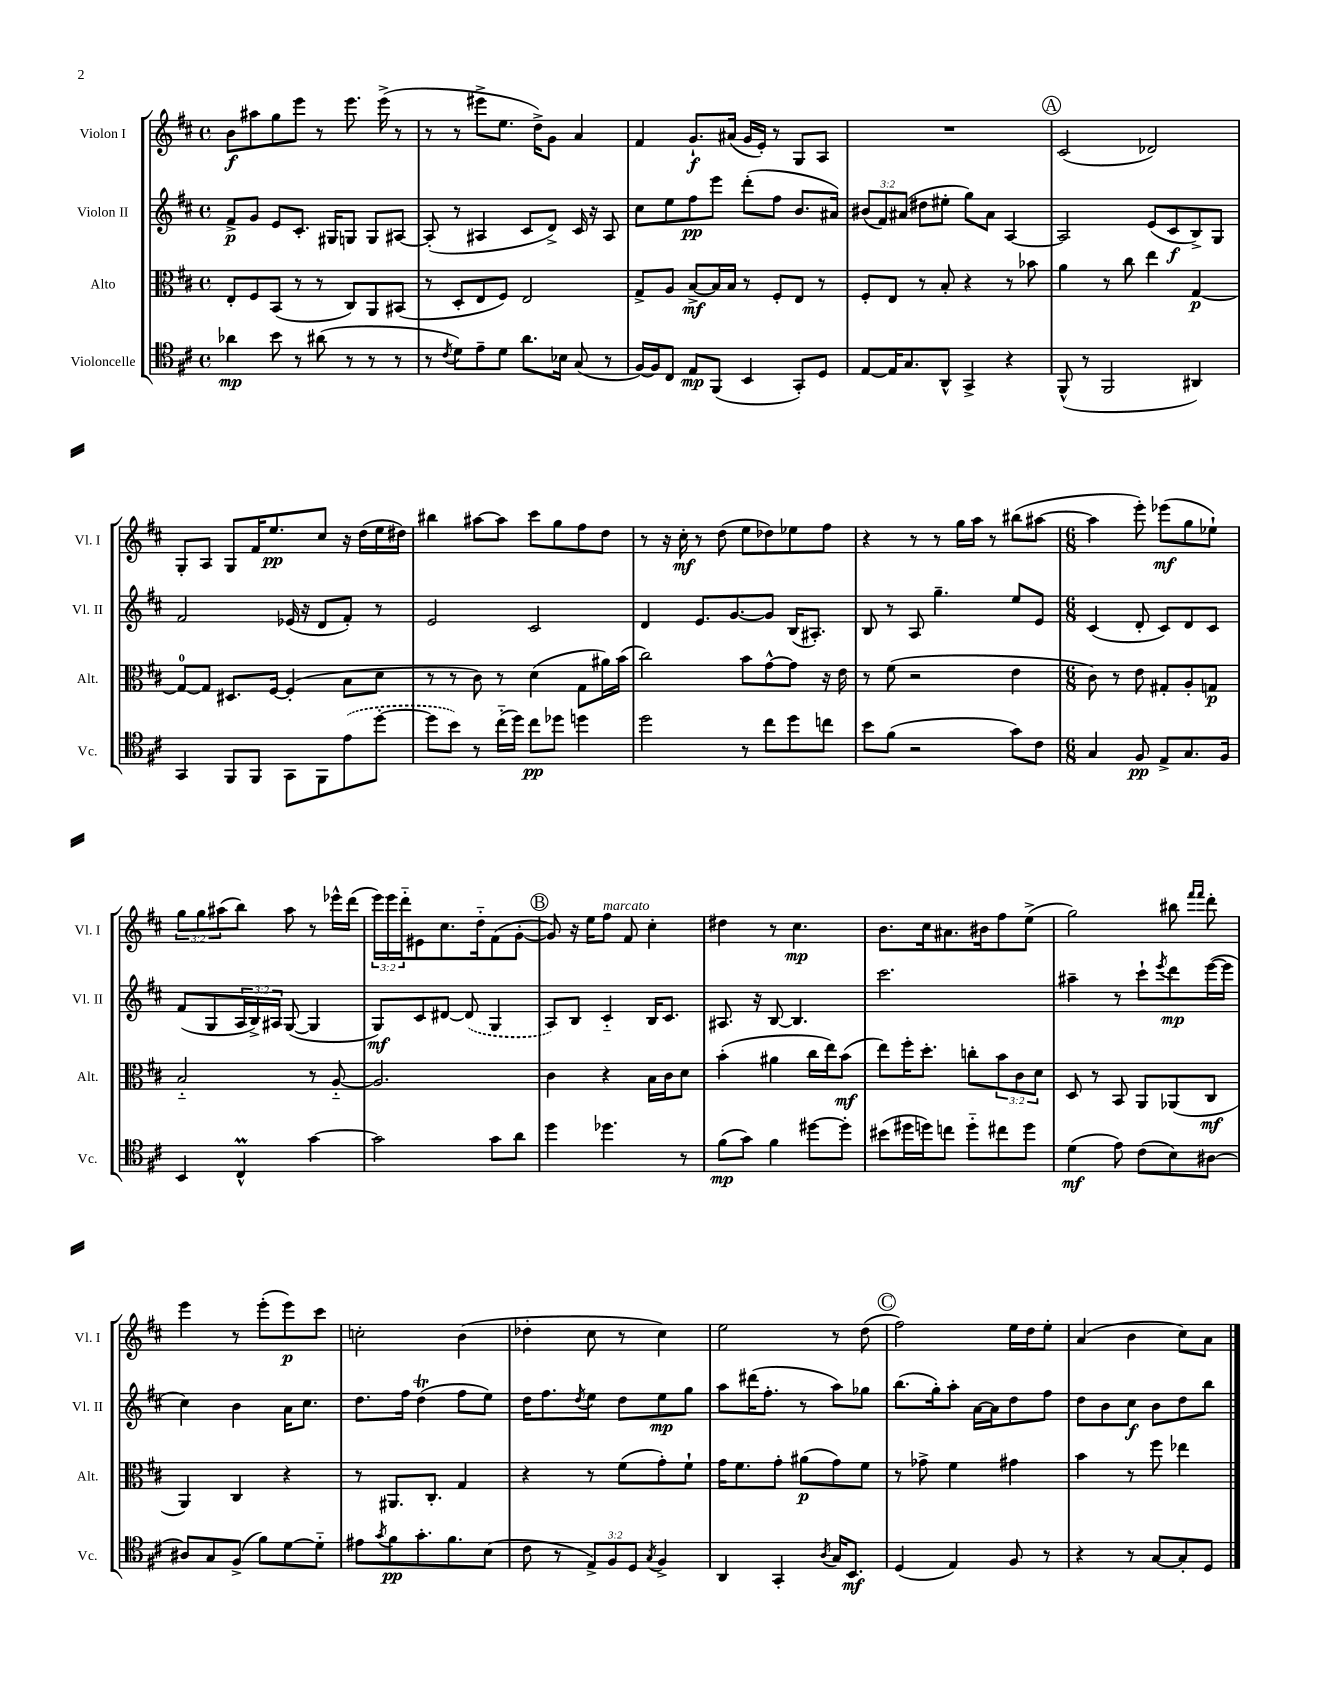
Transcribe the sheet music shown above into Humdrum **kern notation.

**kern	**kern	**kern	**kern
*staff4	*staff3	*staff2	*staff1
*clefC4	*clefC3	*clefG2	*clefG2
*k[f#c#]	*k[f#c#]	*k[f#c#]	*k[f#c#]
*M4/4	*M4/4	*M4/4	*M4/4
*met(c)	*met(c)	*met(c)	*met(c)
4a-	8E'	8f#^	8b
.	8F#	8g	8aa#
8b	(8BB	8e	8gg
8r	8r	8.c#'	8eee
(8a#	8r	.	8r
.	.	16G#	.
8r	8C#)	8G	8.eee
8r	8AA	8G	.
.	.	.	(16eee^
8r	(8BB#	[8A#	8r
=	=	=	=
8r	8r	(8A#']	8r
8qc#	.	.	.
8d)	8D'	8r	8r
8e~	8E	4A#	8eee#^
8d	8F#)	.	8.ee
8.a	2E	8c#	.
.	.	.	16dd^)
.	.	8d^)	8g
16B-	.	.	.
(8G	.	16c#	4a
.	.	16r	.
8r	.	8A#	.
=	=	=	=
[16F#)	8G^	8cc#	4f#
16F#]	.	.	.
8C#	8A	8ee	.
8E	[8B^	8ff#	8.g`
(8FF#	16B]	8eee	.
.	16B	.	(16a#
4BB	8r	(8ddd'	16g
.	.	.	16e')
.	8F#'	8ff#	8r
8GG')	8E	8.b	8G
8D	8r	.	8A
.	.	16a#)	.
=	=	=	=
[8E	8F#'	(12b#	1r
.	.	12f#)	.
16E]	8E	.	.
.	.	(12a#	.
8.G	.	.	.
.	8r	8dd#	.
8AA^^	8B'	8ee#'	.
4GG^	4r	8gg)	.
.	.	8a#	.
4r	8r	[4A	.
.	8b-	.	.
=	=	=	=
(8FF#^^	4a	2A]	(2c#
8r	.	.	.
2FF#	8r	.	.
.	8cc#	.	.
.	4ee	(8e	2d-)
.	.	8c#	.
4AA#)	[4G	8B^)	.
.	.	8G	.
=	=	=	=
4GG	8G_	2f#	8G'
.	8G]	.	8A
8FF#	8.D#	.	8G
8FF#	.	.	16f#
.	[16F#	.	8.ee
8GG	(4F#']	(16e-	.
.	.	16r	.
8FF#	.	8d	8cc#
(8e	8B	8f#')	16r
.	.	.	(16dd
[8dd'	8d	8r	16ee
.	.	.	16dd#)
=	=	=	=
8dd]	8r	2e	4bb#
8b)	8r	.	.
8r	8c#)	.	[8aa#
(16cc#'~	8r	.	8aa#]
16dd)	.	.	.
8cc#	(4d	2c#	8ccc#
8dd-	.	.	8gg
4dd	8G	.	8ff#
.	16a#)	.	8dd
.	(16b	.	.
=	=	=	=
2dd	2cc#)	4d	8r
.	.	.	16r
.	.	.	16cc#'
.	.	8.e	8r
.	.	.	(8dd
.	.	[8.g	.
8r	8b	.	8ee
8cc#	[8g^^	8g]	8dd-)
8dd	8g]	(16B	8ee-
.	.	8.A#')	.
8cc	16r	.	8ff#
.	16e	.	.
=	=	=	=
8b	8r	8B	4r
(8f#	(8f#	8r	.
2r	2r	8A	8r
.	.	4.gg~	8r
.	.	.	16gg
.	.	.	16aa
.	.	.	8r
8g)	4e	8ee	(8bb#
8c#	.	8e	[8aa#
=	=	=	=
*M6/8	*M6/8	*M6/8	*M6/8
4G	8c#)	(4c#	4aa#]
.	8r	.	.
8F#	8e	8d'	8eee')
8E^	8G#'	8c#)	(8eee-
8.G	8A'	8d	8gg
.	8G	8c#	8ee-`)
16F#	.	.	.
=	=	=	=
4BB	2B'~	(8f#	12gg
.	.	.	12gg
.	.	8G	.
.	.	.	(12aa#
4C#^^	.	24A	8bb)
.	.	24B^)	.
.	.	24A#	.
.	.	([8G	8aa#
[4g	8r	4G]	8r
.	[8A'~	.	16eee-^^
.	.	.	(16ddd
=	=	=	=
2g]	2.A]	8G)	24eee)
.	.	.	24eee
.	.	.	24ddd'~
.	.	8c#	8e#
.	.	[8d#	8.cc#
.	.	(8d#]	.
.	.	.	16dd'~
8g	.	4G	(8f#
8a	.	.	[8g'
=	=	=	=
4dd	4c#	8A)	8g])
.	.	8B	16r
.	.	.	16ee
4.dd-	4r	4c#'~	8ff#
.	.	.	8f#
.	16B	16B	4cc#'
.	16c#	8.c#	.
8r	8d	.	.
=	=	=	=
(8f#	(4b'	8.A#	4dd#
8g)	.	.	.
.	.	16r	.
4f#	4a#	[8B	8r
.	.	4.B]	4.cc#
[8dd#	16cc#	.	.
.	16ee)	.	.
8dd#']	(8b	.	.
=	=	=	=
(8b#	8ee)	2.ccc#	8.b
16dd#	16ff#'	.	.
16dd)	8.dd'	.	16cc#
8cc	.	.	8.a#
8dd'~	8cc'	.	.
.	.	.	16b#
8cc#	12b	.	8ff#
.	12c#	.	.
8dd	.	.	(8ee^
.	12d	.	.
=	=	=	=
(4d	8D	4aa#~	2gg)
.	8r	.	.
8e)	8BB	8r	.
(8c#	8AA	8ccc#`	.
.	.	8qeee	.
8B)	(8AA-	8ddd	8bb#
.	.	.	16qqfff#
.	.	.	16qqfff#
[8A#	8C#	([16eee	8ddd'
.	.	16eee]	.
=	=	=	=
8A#]	4AA)	4cc#)	4eee
8G	.	.	.
(8F#^	4C#	4b	8r
8f#)	.	.	(8eee'
[8d	4r	16a	8eee)
.	.	8.cc#	.
8d'~]	.	.	8ccc#
=	=	=	=
8e#	8r	8.dd	2cc'
8qg	.	.	.
8f#	8.AA#	.	.
.	.	16ff#	.
8.g'	.	(4dd	.
.	8.C#'	.	.
8.f#	.	.	.
.	4G	8ff#	(4b
(8B	.	8ee)	.
=	=	=	=
8c#	4r	16dd	4dd-'
.	.	8.ff#	.
8r	.	.	.
.	.	8qdd	.
12E^)	8r	8ee	8cc#
12F#	.	.	.
.	(8f#	8dd	8r
12D	.	.	.
8qG	.	.	.
4F#^	8g')	8ee	4cc#)
.	8f#`	8gg	.
=	=	=	=
4AA	16g	8aa	2ee
.	8.f#	.	.
.	.	(16ddd#	.
.	.	8.ff#'	.
4GG'	8g'	.	.
.	(8a#	8r	.
8qA	.	.	.
16G	8g)	8aa)	8r
8.BB	.	.	.
.	8f#	8gg-	(8dd
=	=	=	=
(4D	8r	(8.bb	2ff#)
.	8g-^	.	.
.	.	16gg')	.
4E)	4f#	8aa'	.
.	.	[16a	.
.	.	16a]	.
8F#	4g#	8dd	16ee
.	.	.	16dd
8r	.	8ff#	8ee'
=	=	=	=
4r	4b	8dd	(4a
.	.	8b	.
8r	8r	8cc#	4b
[8G	8ff#	8b	.
8G']	4ee-	8dd	8cc#)
8D	.	8bb	8a
==	==	==	==
*-	*-	*-	*-
